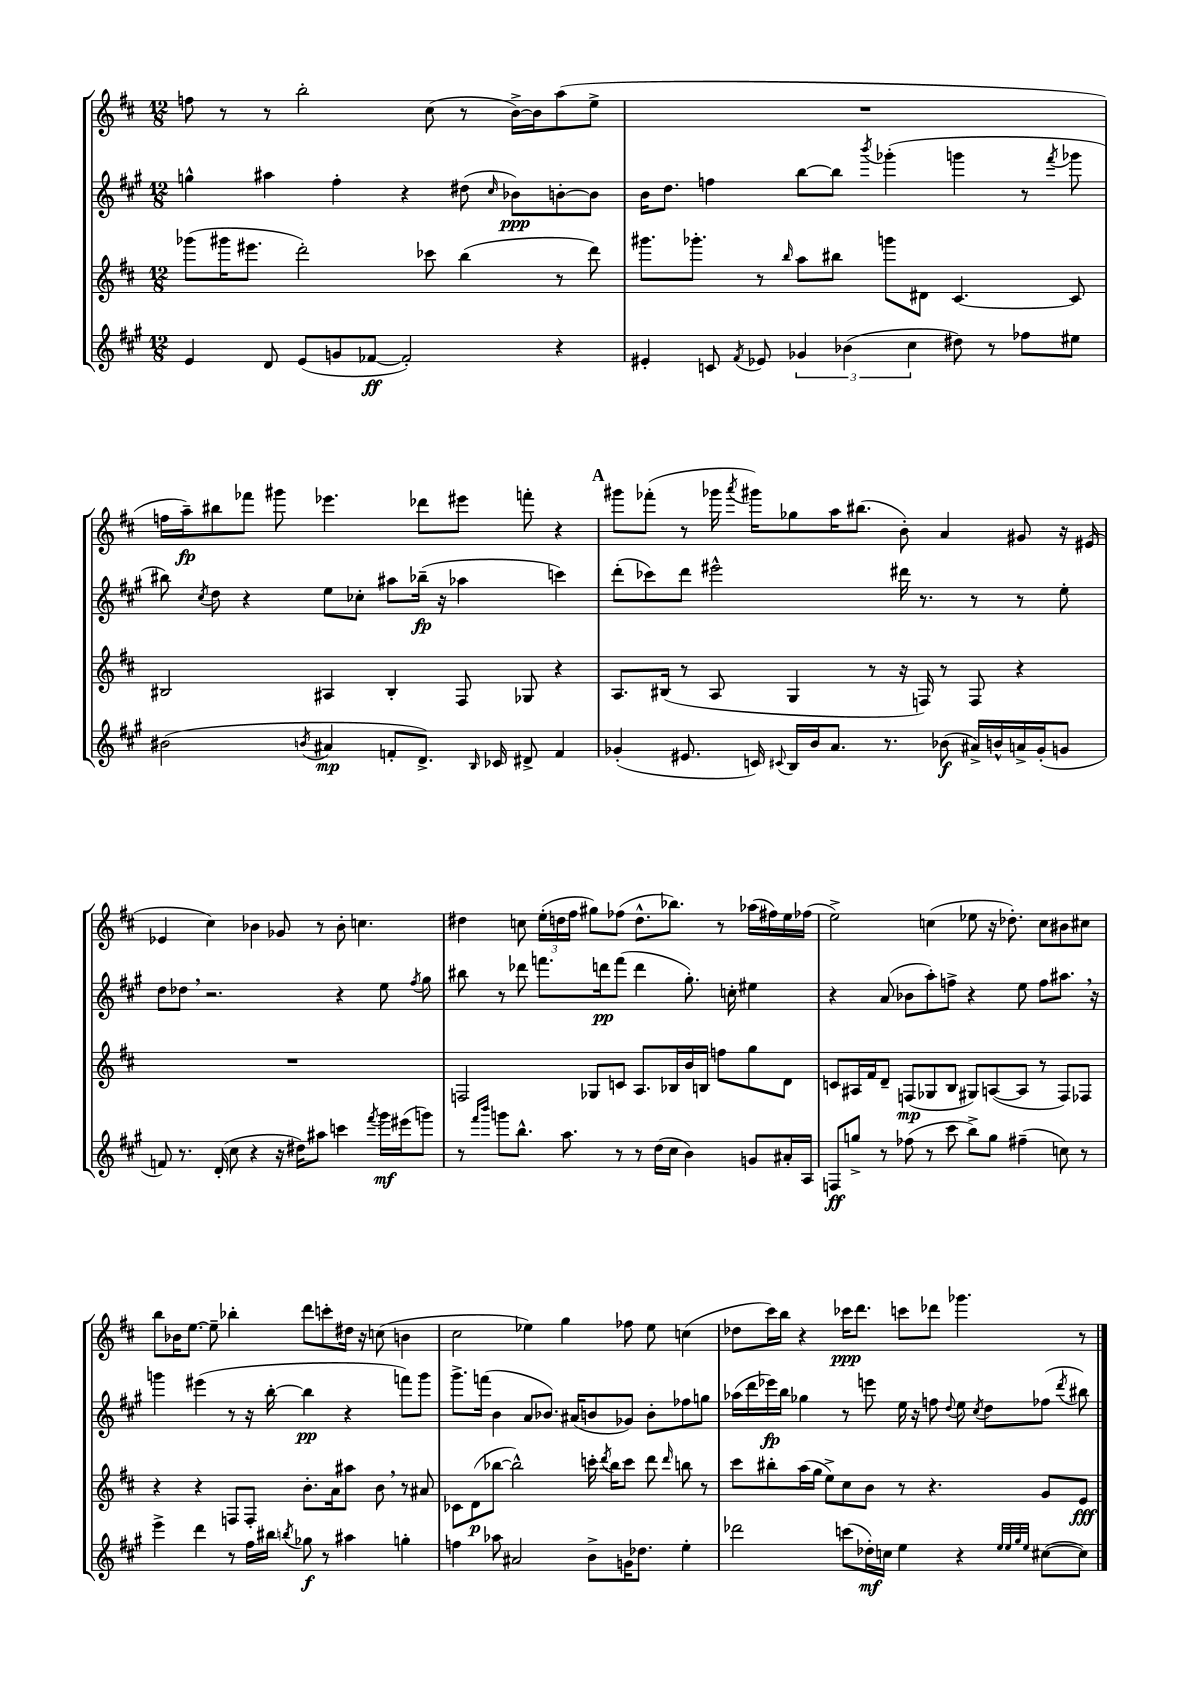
<<
\new StaffGroup <<
\new Staff = "s0" {
    \clef treble \key d \major \numericTimeSignature \time 12/8
    \autoBeamOff f''8 r8 r8 b''2-. cis''8( r8 b'16[~->) b'16 a''8( e''8]-> |
    R1. |
    f''16[ a''16--\fp) bis''8 fes'''8] gis'''8 ees'''4. des'''8[ eis'''8] f'''8-. r4 |
    \mark \markup { \bold "A" } gis'''8[ fes'''8]-.( r8 ges'''16 \acciaccatura { a'''8 } gis'''16[) ges''8 a''16 bis''8.]( b'8-.) a'4 gis'8 r16 eis'16( |
    ees'4 cis''4) bes'4 ges'8 r8 bes'8-. c''4. |
    dis''4 c''8 \tuplet 3/2 { e''16[-.( d''16 fis''16] } gis''8[) fes''8]( d''8.[-^ bes''8.]) r8 aes''16[( fis''16) e''16 fes''16]( |
    e''2->) c''4( ees''8 r16 des''8.-.) c''8[ bis'8 cis''8] |
    b''8[ bes'16 e''8.]~ e''8-- bes''4-. d'''8[ c'''8-. dis''16] r16 c''8( b'4 |
    cis''2 ees''4) g''4 fes''8 ees''8 c''4( |
    des''8[ cis'''16) b''16] r4 ces'''16[\ppp d'''8.] c'''8[ des'''8] ges'''4. r8 \bar "|." |
}
\new Staff = "s1" {
    \clef treble \key a \major \numericTimeSignature \time 12/8
    \autoBeamOff g''4-^ ais''4 fis''4-. r4 dis''8( \grace { cis''16 } bes'8[\ppp) b'8~-. b'8] |
    b'16[ d''8.] f''4 b''8[~ b''8] \acciaccatura { b'''8 } ges'''4-.( g'''4 r8 \acciaccatura { fis'''8 } ges'''8 |
    bis''8) \acciaccatura { cis''8 } d''8 r4 e''8[ ces''8]-. ais''8[ bes''16]--\fp( r16 aes''4 c'''4) |
    \mark \markup { \bold "A" } d'''8[-.( ces'''8) d'''8] eis'''2-^ dis'''16 r8. r8 r8 e''8-. |
    d''8[ des''8] \breathe r2. r4 e''8 \acciaccatura { fis''8 } gis''8 |
    bis''8 r8 des'''8 f'''8.[ d'''16\pp f'''8]( d'''4 gis''8.-.) c''16-. eis''4 |
    r4 a'8( bes'8[ a''8-.) f''8]-> r4 e''8 f''8[ ais''8.] \breathe r16 |
    g'''4 eis'''4( r8 r16 b''16~-. b''4\pp r4 f'''8[) g'''8] |
    gis'''8.[-> f'''16]( b'4 a'8[ bes'8.]) ais'16[( b'8 ges'8]) b'8[-. fes''8 g''8] |
    aes''16[( d'''16 ees'''16\fp) b''16] ges''4 r8 e'''8 e''16 r16 f''8 \appoggiatura { d''8 } e''8 \acciaccatura { cis''8 } d''8[ fes''8]( \acciaccatura { d'''8 } bis''8) \bar "|." |
}
\new Staff = "s2" {
    \clef treble \key d \major \numericTimeSignature \time 12/8
    \autoBeamOff ges'''8[( gis'''16 eis'''8.] d'''2-.) ces'''8 b''4( r8 d'''8) |
    gis'''8.[ ges'''8.]-. r8 \grace { b''16 } a''8[ bis''8] g'''8[ dis'8] cis'4.~ cis'8 |
    bis2 ais4 bis4-. fis8 ges8 r4 |
    \mark \markup { \bold "A" } a8.[ bis16]( r8 a8 g4 r8 r16 f16) r8 f8 r4 |
    R1. |
    f2 ges8[ c'8] a8.[ bes16 b'16 b16] f''8[ g''8 d'8] |
    c'8[ ais16 fis'16 d'8]-- f8[\mp( ges8 b8] gis8[) a8~( a8] r8 f8[) fes8] |
    r4 r4 f8[ f8]-. b'8.[-. a'16 ais''8] b'8 \breathe r8 ais'8 |
    ces'8[ d'8\p( bes''8]~ bes''2-^) c'''16-. \acciaccatura { d'''8 } bes''16[ c'''8] d'''8 \grace { d'''16 } b''8 r8 |
    cis'''8[ bis''8-. a''16( g''16] e''8[->) cis''8 b'8] r8 r4. g'8[ e'8]\fff \bar "|." |
}
\new Staff = "s3" {
    \clef treble \key a \major \numericTimeSignature \time 12/8
    \autoBeamOff e'4 d'8 e'8[( g'8 fes'8]~\ff fes'2-.) r4 |
    eis'4-. c'8 \acciaccatura { fis'8 } ees'8 \tuplet 3/2 { ges'4 bes'4( cis''4 } dis''8) r8 fes''8[ eis''8] |
    bis'2( \acciaccatura { b'8 } ais'4\mp f'8[-. d'8.]->) \grace { b16 } ces'16 dis'8-> f'4 |
    \mark \markup { \bold "A" } ges'4-.( eis'8. c'16) \appoggiatura { cis'8 } b16[ b'16 a'8.] r8. bes'8\f( ais'16[->) b'16-^ a'16-> ges'16-.( g'8] |
    f'8) r8. d'16-.( cis''8 r4 r16 dis''16[) ais''8] c'''4 \acciaccatura { fis'''8 } gis'''16[\mf eis'''16( g'''8]) |
    r8 \grace { fis'''16[ b'''16] } g'''8[ b''8.]-^ a''8. r8 r8 d''16[( cis''16] b'4) g'8[ ais'16-. a16] |
    f8[\ff g''8]-> r8 fes''8( r8 cis'''8 b''8[->) g''8] fis''4--( c''8) r8 |
    e'''4-> d'''4 r8 fis''16[ bis''16] \acciaccatura { b''8 } ges''8\f r8 ais''4 g''4-. |
    f''4 aes''8 ais'2 b'8[-> g'16 des''8.] e''4-. |
    des'''2 c'''8[( des''16-.\mf) c''16] e''4 r4 \grace { e''32[ e''32 gis''32 e''32] } cis''8[~( cis''8]) \bar "|." |
}
>>
>>
\layout { \context { \Score \remove "Bar_number_engraver" } }
